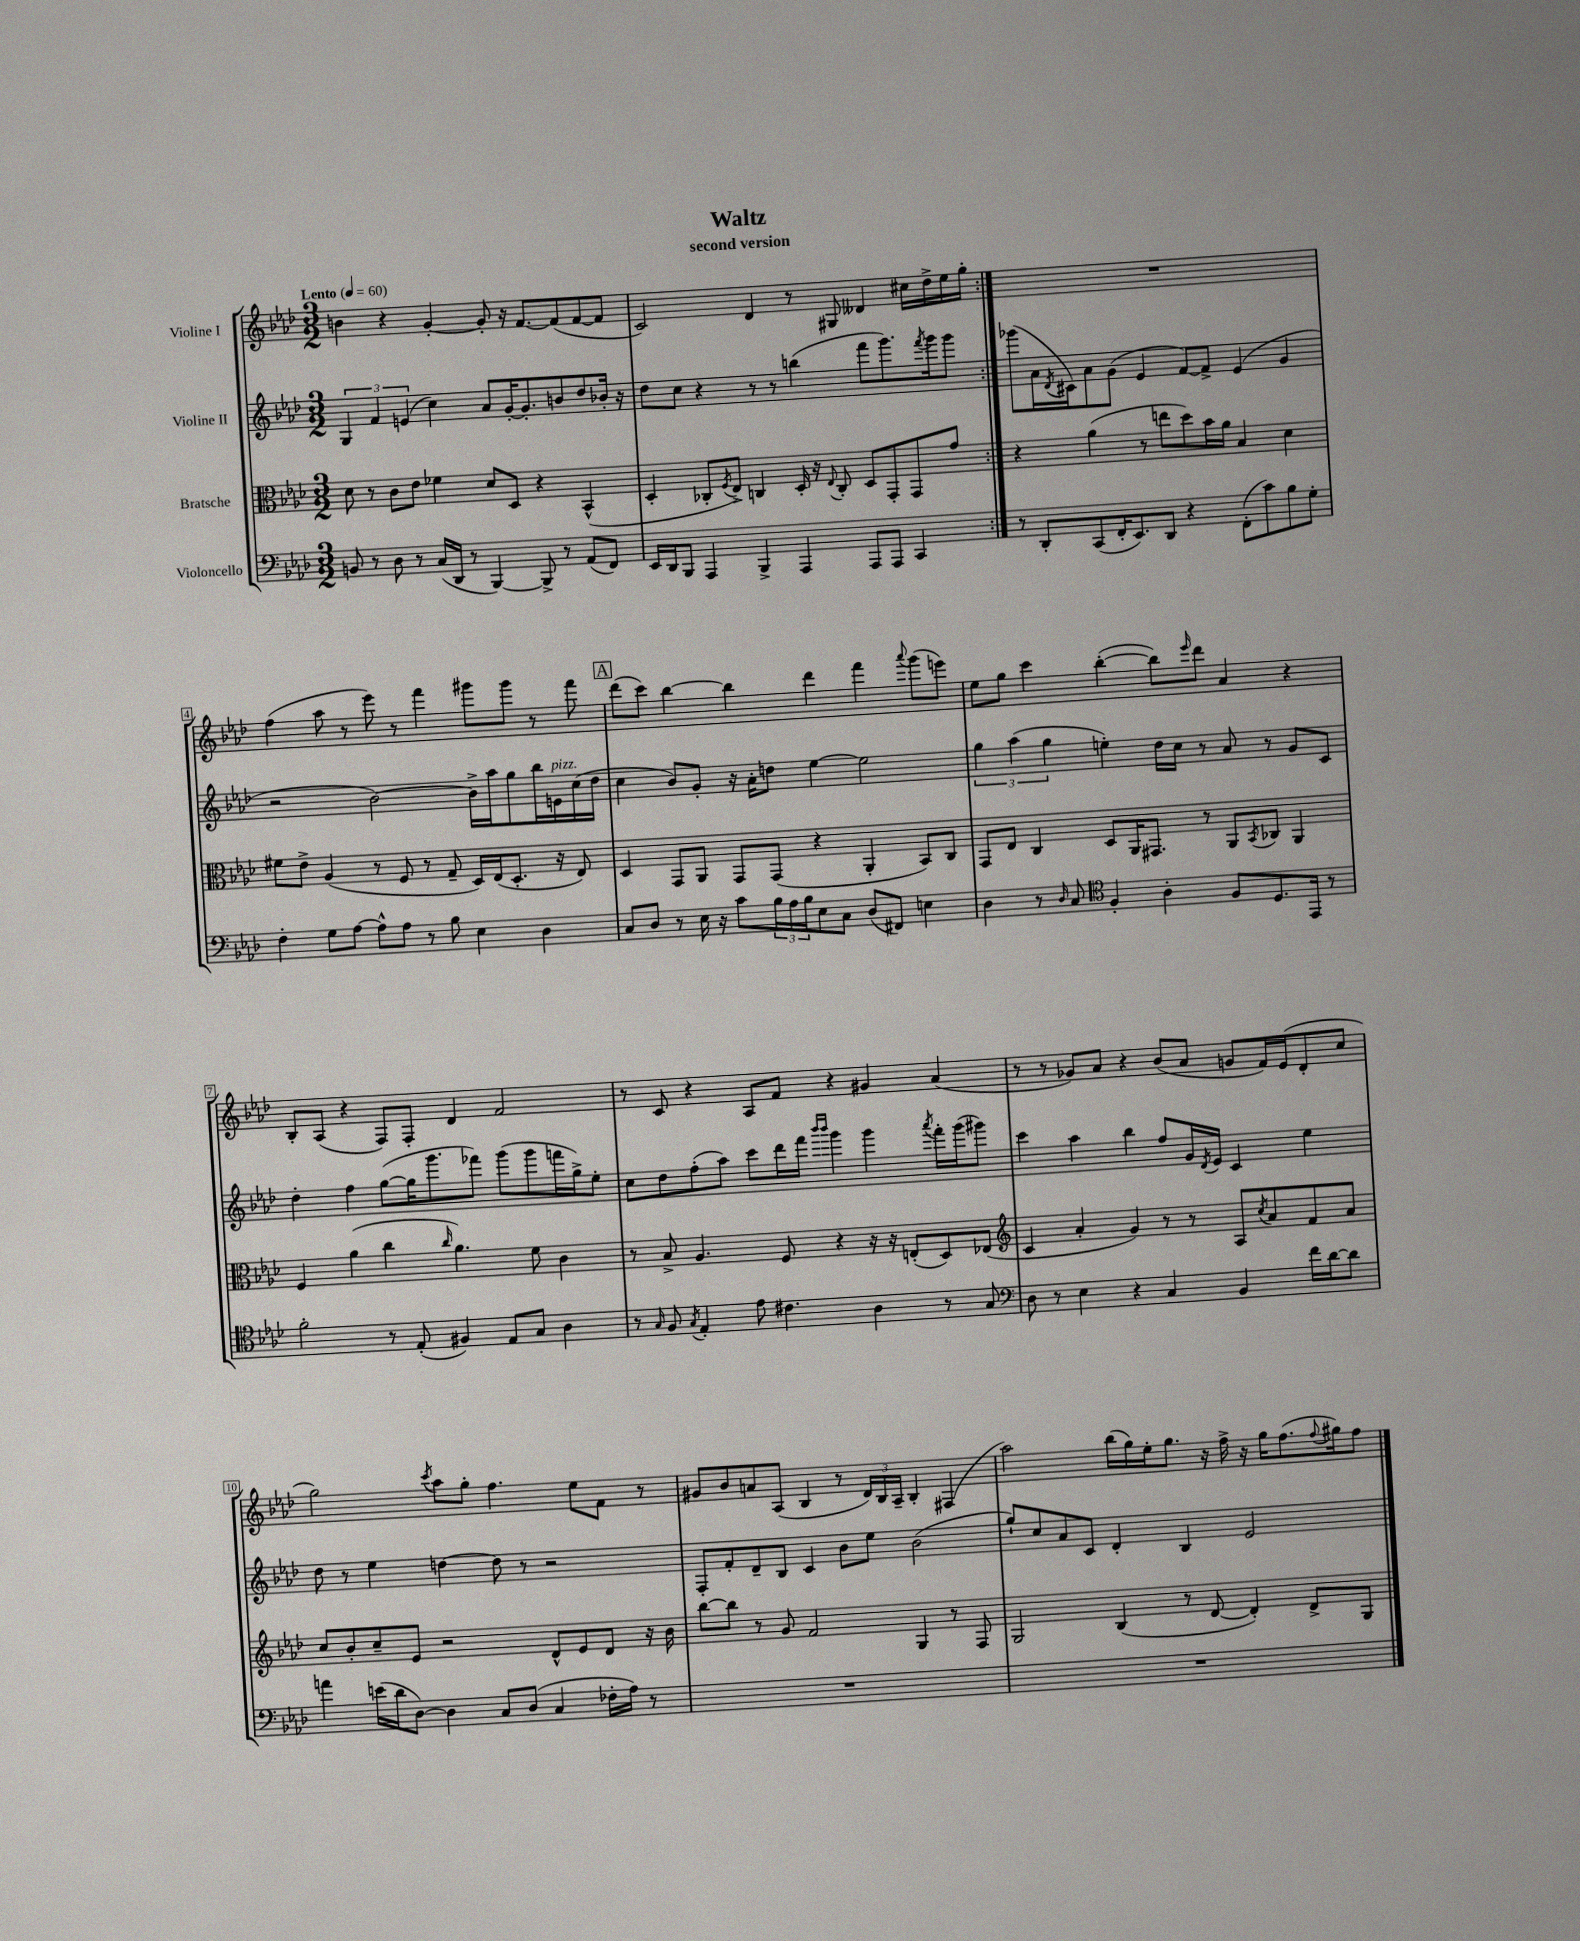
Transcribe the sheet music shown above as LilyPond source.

\header { title = "Waltz" subtitle = "second version" }
<<
\new StaffGroup <<
\new Staff = "s0" \with { instrumentName = "Violine I" } {
    \clef treble \key aes \major \numericTimeSignature \time 3/2 \tempo "Lento" 4 = 60
    \repeat volta 2 { b'4 r4 g'4~-. g'8-. r16 f'8.~ f'8( f'8~ f'8 |
    c'2) des'4 r8 gis8 deses'4 cis''16 des''16-> ees''16 g''16-. | }
    R1. |
    f''4( aes''8 r8 ees'''8) r8 f'''4 gis'''8 gis'''8 r8 f'''8 |
    \mark \markup { \box "A" } des'''8( c'''8) bes''4~ bes''4 des'''4 f'''4 \appoggiatura { aes'''8 } g'''8( e'''8) |
    ees''8 g''8 c'''4 bes''4~-.( bes''8) \grace { ees'''16 } des'''8 aes'4 r4 |
    bes8-. aes8( r4 f8) f8-. des'4 f'2 |
    r8 c'8 r4 aes8 f'8 r4 gis'4 aes'4( |
    r8 r8 ges'8) aes'8 r4 bes'8( aes'8 g'8 f'16) ees'16( des'8-. c''8 |
    g''2) \acciaccatura { c'''8 } aes''8 g''8-. f''4. ees''8 f'8 r8 |
    gis'8 bes'8 a'8 aes8( bes4 r8 \tuplet 3/2 { des'16) bes16 aes16-- } bes4-. fis4( |
    aes''2) bes''16( g''16) ees''16-. g''8. r16 f''16-> r16 g''16 f''8.( \appoggiatura { f''8 } gis''16) f''8 \bar "|." |
}
\new Staff = "s1" \with { instrumentName = "Violine II" } {
    \clef treble \key aes \major \numericTimeSignature \time 3/2
    \repeat volta 2 { \tuplet 3/2 { g4 f'4 e'4( } c''4) aes'8 g'16~-. g'8.-. b'8 des''8 bes'16-. r16 |
    des''8 c''8 r4 r8 r8 b''4( f'''8 g'''8.) \acciaccatura { f'''8 } g'''16 g'''8 | }
    ges'''8( aes'16 \acciaccatura { des'8 } cis'16) aes'8 g'8( ees'4 f'8~) f'8-> ees'4( g'4 |
    r2 bes'2~) bes'16-> aes''16 g''8 bes''16 e'16^\markup { \italic "pizz." } c''16( des''16 |
    \mark \markup { \box "A" } c''4 bes'8) g'8-. r16 aes'16-. d''8 ees''4~ ees''2 |
    \tuplet 3/2 { g''4 aes''4( g''4 } e''4-.) des''16 c''16 r8 aes'8 r8 g'8 c'8 |
    des''4-. f''4 g''8~( g''16 g'''8. fes'''8) g'''8( g'''8 f'''16 g''16->) ees''8-. |
    c''8 des''8 f''8-.( aes''8) c'''8 des'''16 f'''16 \grace { bes'''16 bes'''16 } g'''4 g'''4 \acciaccatura { aes'''8 } f'''16-. g'''16( gis'''8) |
    c'''4 aes''4 bes''4 f''8 g'16 \acciaccatura { des'8 } ees'16 c'4 ees''4 |
    des''8 r8 ees''4 d''4~ d''8 r8 r2 |
    f8-. f'8-. des'8-- bes8 c'4 bes'8 ees''8 bes'2( |
    g''8-!) c''8 aes'8 c'8 des'4-. bes4 ees'2 \bar "|." |
}
\new Staff = "s2" \with { instrumentName = "Bratsche" } {
    \clef alto \key aes \major \numericTimeSignature \time 3/2
    \repeat volta 2 { des'8 r8 c'8 ees'8 fes'4 des'8 des8 r4 bes,4-^( |
    des4-. ces8-. \acciaccatura { f8 } ees8->) c4 des16-. r16 \appoggiatura { ees8 } c8-. des8 g,8-. g,8 g'8 | }
    r4 aes'4( r8 e''8 des''8) bes'16 aes'16 bes4 des'4 |
    fis'8 ees'8-> aes4( r8 f8 r8 g8-- des16) ees16( des8.-. r16 ees8) |
    \mark \markup { \box "A" } des4 g,8 aes,8 g,8 g,8( r4 aes,4-. bes,8) c8 |
    g,8 ees8 c4 des8 aes,16 gis,8. r8 aes,8 \acciaccatura { bes,8 } ces8 aes,4 |
    f4 aes'4( c''4 \grace { c''16 } aes'4.) f'8 c'4 |
    r8 bes8-> aes4. f8 r4 r16 r16 e8-.( des8) ees8( |
    \clef treble c'4 aes'4-. g'4) r8 r8 aes8 \acciaccatura { c''8 } aes'8 f'8 aes'8 |
    c''8 bes'8-. c''8-- ees'8 r2 des'8-^ ees'8 des'8 r16 bes'16 |
    bes''8~ bes''8 r8 g'8 f'2 g4 r8 f8 |
    g2 bes4( r8 des'8~ des'4-.) des'8-> g8 \bar "|." |
}
\new Staff = "s3" \with { instrumentName = "Violoncello" } {
    \clef bass \key aes \major \numericTimeSignature \time 3/2
    \repeat volta 2 { b,8 r8 des8 r8 c16( des,16 r8 bes,,4~) bes,,8-> r8 aes,8( f,8) |
    ees,16 des,16 bes,,8 aes,,4 bes,,4-> aes,,4 aes,,8 aes,,8 c,4 | }
    r8 des,8-. c,8( f,16-. ees,8.) des,8 r4 f,8-.( c'8) bes8 g8-. |
    f4-. g8 aes8~ aes8-^ aes8 r8 bes8 ees4 des4 |
    \mark \markup { \box "A" } c8 des8 r8 ees16 r16 c'8 \tuplet 3/2 { bes16 aes16 bes16 } ees8 c8 des8( fis,8) e4 |
    des4 r8 \grace { des16 } c8 \clef tenor f4-. aes4-. f8 des8. ees,16 r8 |
    f'2-. r8 ees8-.( fis4) ees8 g8 aes4 |
    r8 \grace { g16 } f8 \acciaccatura { g8 } ees4-. ees'8 cis'4. aes4 r8 g8 |
    \clef bass des8 r8 ees4 r4 c4 bes,4 f'16 des'16~ des'8 |
    a'4 e'16( des'16 des8~) des4 c8 des8( c4 fes16-. aes16) r8 |
    R1. |
    R1. \bar "|." |
}
>>
>>
\layout { \context { \Score \override BarNumber.stencil = #(make-stencil-boxer 0.1 0.3 ly:text-interface::print) } }
